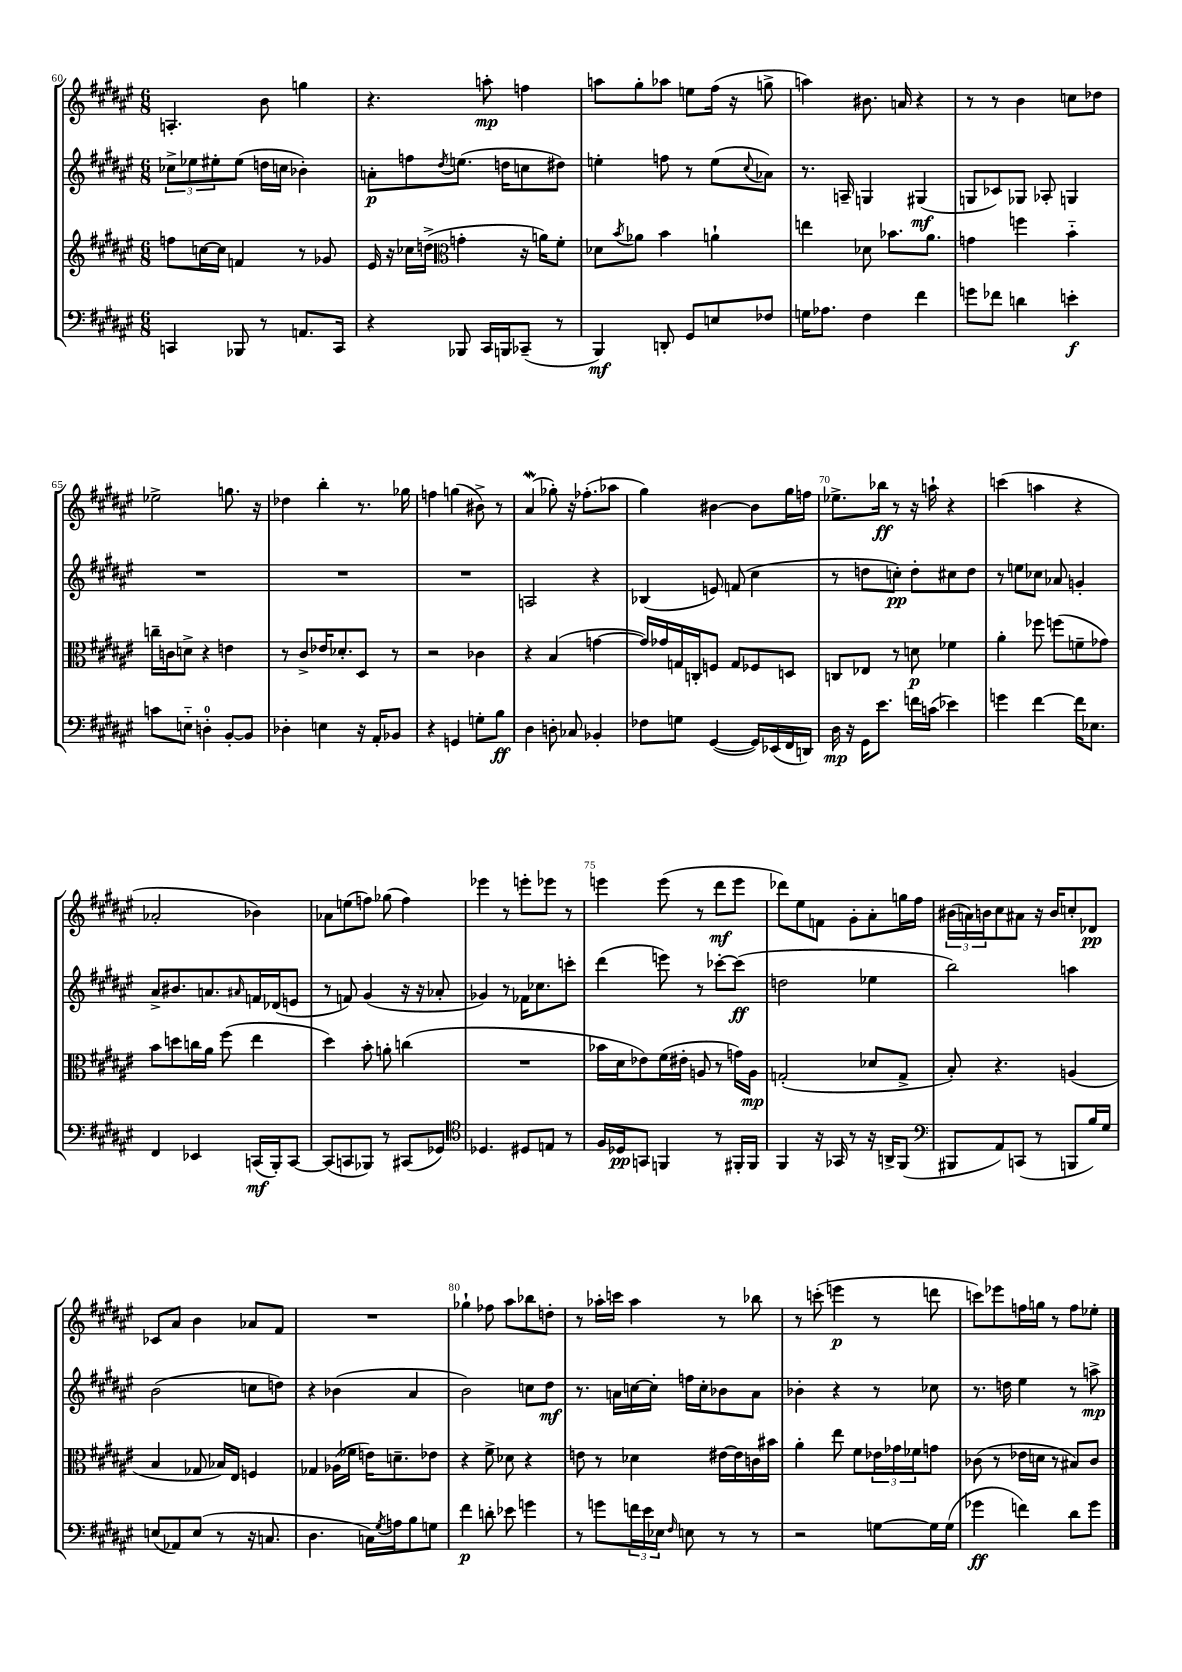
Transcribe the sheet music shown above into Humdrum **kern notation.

**kern	**kern	**kern	**kern
*staff4	*staff3	*staff2	*staff1
*clefF4	*clefG2	*clefG2	*clefG2
*k[f#c#g#d#a#e#]	*k[f#c#g#d#a#e#]	*k[f#c#g#d#a#e#]	*k[f#c#g#d#a#e#]
*M6/8	*M6/8	*M6/8	*M6/8
4CC	8ff	12cc-^	4.A'
.	.	12ee-	.
.	[16cc	.	.
.	.	12ee#'	.
.	16cc]	.	.
8BBB-	4f	(8ee#	.
8r	.	16dd	8b
.	.	16cc	.
8.AA	8r	4b-')	4gg
.	8g-	.	.
16CC	.	.	.
=	=	=	=
4r	16e#	8a'	4.r
.	16r	.	.
.	16cc-	8ff	.
.	(16dd^	.	.
*	*clefC3	*	*
.	.	8qdd#	.
8BBB-	4g'	(8.ee	.
16CC#	.	.	8aa'
16BBB	.	16dd	.
(8CC-~	16r	8cc	4ff
.	16a)	.	.
8r	8f#'	8dd#)	.
=	=	=	=
4BBB)	8d-	4ee'	8aa
.	8qb	.	.
.	8a-	.	8gg#'
8DD'	4b	8ff	8aa-
8GG#	.	8r	8ee
8E	4a`	(8ee	(16ff#
.	.	.	16r
.	.	8qqcc#	.
8F-	.	8a-)	8gg^
=	=	=	=
16G	4ee	8.r	4aa)
8.A-	.	.	.
.	.	16A~	.
4F#	8d-	4G	8.b#
.	8.b-	.	.
.	.	.	16a
4f#	.	(4G#	4r
.	8.a#	.	.
=	=	=	=
8g	4g	8G	8r
8f-	.	8c-)	8r
4d	4ff	8G-	4b
.	.	8A-'	.
4e'	4b'~	4G	8cc
.	.	.	8dd-
=	=	=	=
8c	16cc~	2.r	2ee-^
.	16c	.	.
8E'~	8d^	.	.
4D'	4r	.	.
[8BB'	4e	.	8.gg
8BB]	.	.	.
.	.	.	16r
=	=	=	=
4D-'	8r	2.r	4dd-
.	8c#^	.	.
4E	16e-	.	4bb'
.	8.d-'	.	.
16r	8D#	.	8.r
16AA#'	.	.	.
8BB-	8r	.	.
.	.	.	16gg-
=	=	=	=
4r	2r	2.r	4ff
4GG	.	.	(4gg
8G'	4c-	.	8b#^)
8B	.	.	8r
=	=	=	=
4D#	4r	2A	(4a#
8D'	(4B	.	8gg-')
8C-	.	.	16r
.	.	.	(8.ff-'
4BB-'	[4g	4r	.
.	.	.	8aa-
=	=	=	=
8F-	16g])	(4B-	4gg#)
.	16g-	.	.
8G	16G	.	.
.	16C'	.	.
([4GG#	8F	8e)	[4b#
.	8G	(8f	.
16GG#])	8F-	4cc#	8b#]
(16EE-	.	.	.
16FF#	8D	.	16gg#
16DD)	.	.	16ff
=	=	=	=
16D#	8C	8r	8.ee-^
16r	.	.	.
16GG#	8E-	8dd	.
8.e#	.	.	16bb-
.	8r	8cc')	8r
16f	8d	8dd'	16r
(16c	.	.	16aa`
4e-)	4f-	8cc#	4r
.	.	8dd	.
=	=	=	=
4g	4a#'	8r	(4ccc
.	.	8ee	.
[4f#	8ff-	8cc-	4aa
.	(8ff	8a-	.
16f#]	8f~	4g'	4r
8.E-	.	.	.
.	8g-)	.	.
=	=	=	=
4FF#	8b	8a#^	2a-'
.	8dd	8.b#	.
4EE-	16cc	.	.
.	16a#	8.a	.
.	(8ff#	.	.
.	.	16qqa#	.
(16CC	4ee#	16f	4b-)
16BBB')	.	(16d-	.
[8CC	.	8e	.
=	=	=	=
(8CC]	4dd#)	8r	8a-
8CC	.	8f)	(8ee
8BBB-)	8b'	(4g#	8ff)
8r	8a'	.	(8gg-
(8CC#	(4cc	16r	4ff)
.	.	16r	.
8GG-)	.	8a-'	.
=	=	=	=
*clefC4	*	*	*
4.D-	2.r	4g-)	4eee-
.	.	8r	8r
8D#	.	16f-	8eee'
.	.	8.cc-	.
8E	.	.	8eee-
8r	.	8ccc'	8r
=	=	=	=
16F#	16b-	(4ddd#	4eee
16D-	16d#	.	.
8GG	8e-)	.	.
4FF	(16f#	8eee)	(8eee
.	16e#'	.	.
.	8A	8r	8r
8r	8r	[8ccc-'	8ddd#
16FF#'	16g)	(8ccc-]	8eee
16FF#	16A	.	.
=	=	=	=
4FF#	(2G'	2dd	8ddd-)
.	.	.	8ee#
16r	.	.	8f
16GG-	.	.	.
8r	.	.	8g#'
16r	8d-	4ee-	8a#'
16AA^	.	.	.
(8FF#	8G^	.	16gg
.	.	.	16ff#
=	=	=	=
*clefF4	*	*	*
8BBB#	8B')	2bb)	(24b#
.	.	.	24a)
.	.	.	24b
8AA#)	4.r	.	8cc#
(8CC	.	.	8a#
8r	.	.	16r
.	.	.	16b
8BBB	(4A	4aa	8cc'
16B)	.	.	8d-
16G#	.	.	.
=	=	=	=
(8E	4B	(2b	8c-
8AA-)	.	.	8a#
(8E	8G-	.	4b
8r	16B-)	.	.
.	16E#	.	.
16r	4F	8cc	8a-
8.C	.	.	.
.	.	8dd)	8f#
=	=	=	=
4.D#	4G-	4r	2.r
.	(16A-	(4b-	.
.	16f-	.	.
16C)	16e)	.	.
8qG#	.	.	.
16A	8.d~	.	.
8B	.	4a#	.
8G	8e-	.	.
=	=	=	=
4f#	4r	2b)	4gg-`
8d'	8f#^	.	8ff-
8e-	8d-	.	8aa#
4g	4r	8cc	8bb-
.	.	8dd#	8dd'
=	=	=	=
8r	8e	8.r	8r
8g	8r	.	16aa-'
.	.	16a	16ccc
24f	4d-	[16cc	4aa-
24e#	.	.	.
.	.	16cc']	.
24E-	.	.	.
16qqF#	.	.	.
8E	.	16ff	.
.	.	16cc'	.
8r	[16e#	8b-	8r
.	16e#]	.	.
8r	16c	8a	8bb-
.	16b#	.	.
=	=	=	=
2r	4a#'	4b-'	8r
.	.	.	(8ccc'
.	8ee#	4r	4eee
.	8f#	.	.
[8G	24e-	8r	8r
.	24g-	.	.
.	24f-	.	.
16G]	8g	8cc-	8ddd
(16G	.	.	.
=	=	=	=
4g-	(8c-	8.r	8ccc)
.	8r	.	8eee-
.	.	16dd	.
4f)	16e-	4ee#	16ff
.	16d	.	16gg
.	8r	.	8r
8d#	8B#)	8r	8ff
8g-	8c-	8aa^	8ee-'
==	==	==	==
*-	*-	*-	*-
